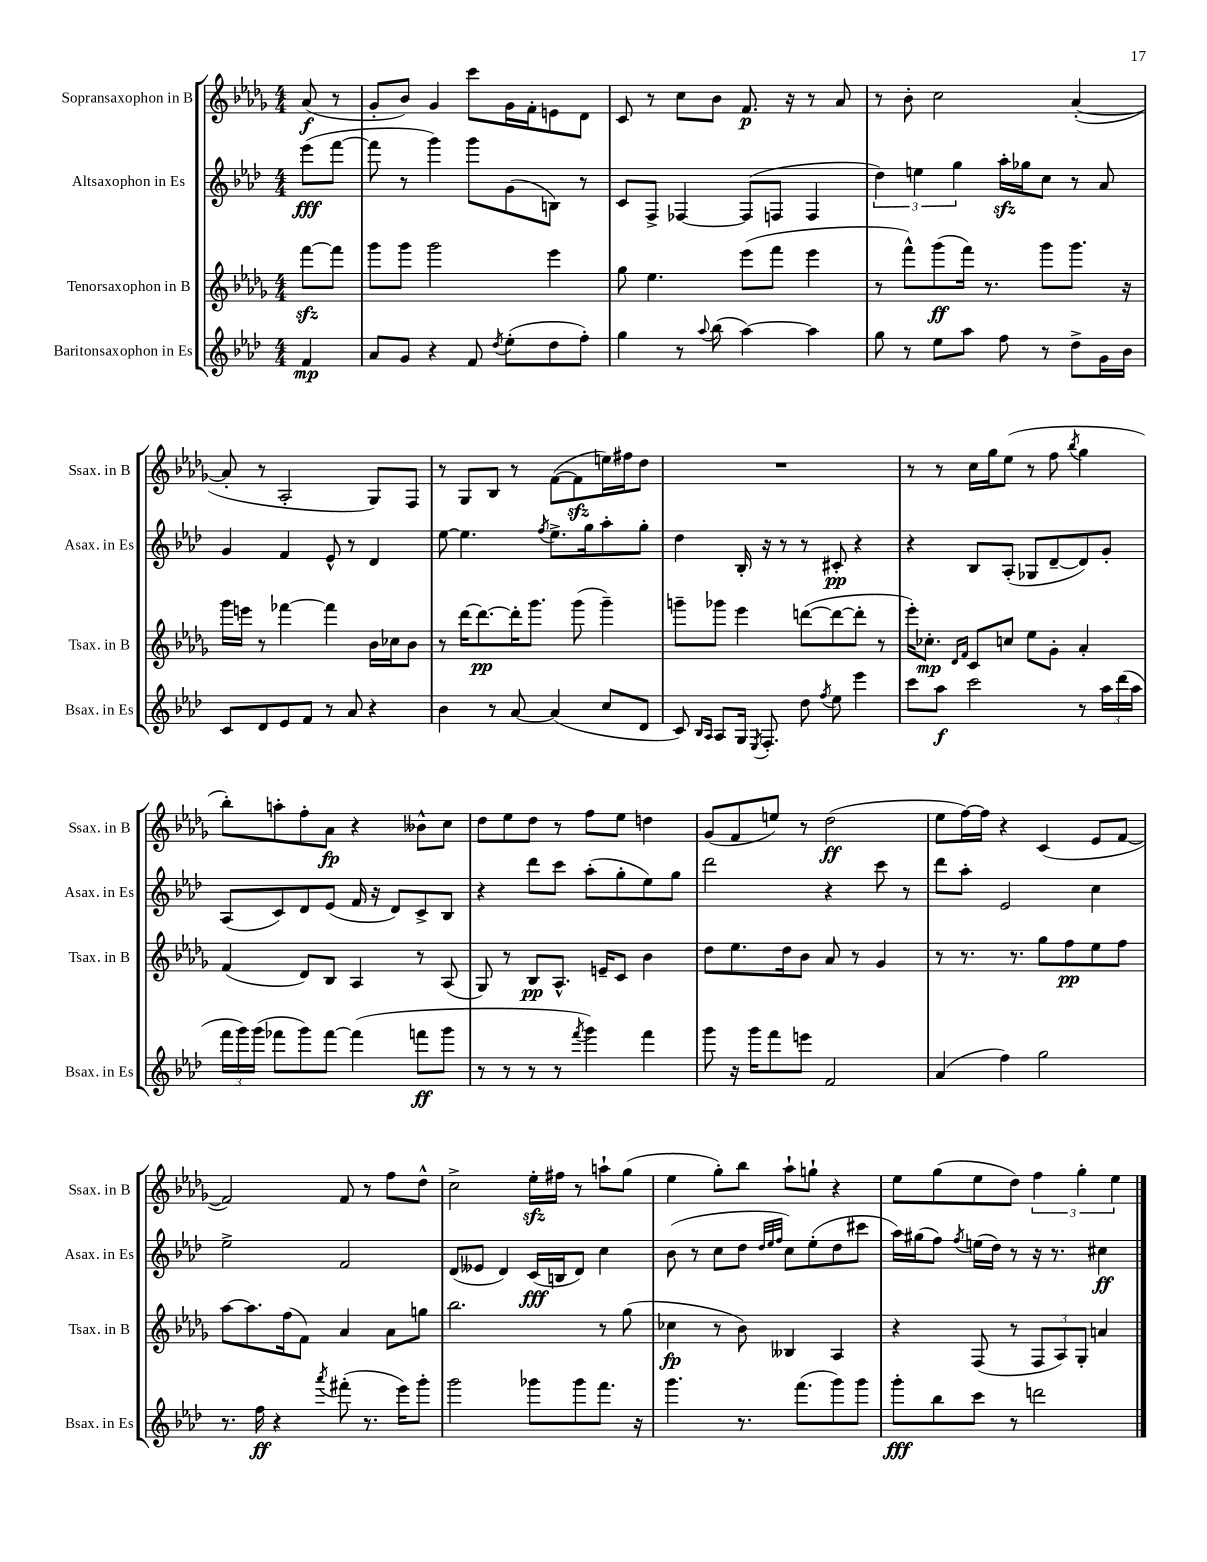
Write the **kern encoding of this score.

**kern	**kern	**kern	**kern
*staff4	*staff3	*staff2	*staff1
*clefG2	*clefG2	*clefG2	*clefG2
*k[b-e-a-d-]	*k[b-e-a-d-g-]	*k[b-e-a-d-]	*k[b-e-a-d-g-]
*M4/4	*M4/4	*M4/4	*M4/4
4f	[8fff	(8eee-	(8a-
.	8fff]	[8fff	8r
=	=	=	=
8a-	8ggg-	8fff]	8g-'
8g	8ggg-	8r	8b-)
4r	2ggg-	4ggg)	4g-
8f	.	8ggg	8ccc
8qdd-	.	.	.
(8ee-'	.	(8g	16g-
.	.	.	16f'
8dd-	4eee-	8B)	8e
8ff')	.	8r	8d-
=	=	=	=
4gg	8gg-	8c	8c
.	4.ee-	8F^	8r
8r	.	[4F-	8cc
8qqaa-	.	.	.
(8bb-	.	.	8b-
[4aa-)	(8eee-	(8F-]	8.f
.	8fff	8F	.
.	.	.	16r
4aa-]	4eee-	4F	8r
.	.	.	8a-
=	=	=	=
8gg	8r	6dd-)	8r
8r	8fff^^)	.	8b-'
.	.	6ee	.
8ee-	(8ggg-	.	2cc
.	.	6gg	.
8aa-	16fff)	.	.
.	8.r	.	.
8ff	.	16aa-'	.
.	.	16gg-	.
8r	8ggg-	8cc	.
8dd-^	8.ggg-	8r	([4a-'
16g	.	8a-	.
16b-	16r	.	.
=	=	=	=
8c	16ggg-	4g	8a-']
.	16eee	.	.
8d-	8r	.	8r
8e-	[4fff-	4f	2A-'
8f	.	.	.
8r	4fff-]	8e-^^	.
8a-	.	8r	.
4r	16b-	4d-	8G-)
.	16cc-	.	.
.	8b-	.	8F
=	=	=	=
4b-	8r	[8ee-	8r
.	[16ddd-	4.ee-]	8G-
.	8.ddd-_	.	.
8r	.	.	8B-
[8a-	16ddd-']	.	8r
.	8.ggg-	.	.
.	.	8qff	.
(4a-]	.	8.ee-^	([8f
.	(8ggg-	.	8f]
.	.	16gg	.
8cc	4ggg-~)	8aa-'	16ee)
.	.	.	16ff#
8d-	.	8gg'	8dd-
=	=	=	=
8c)	8ggg~	4dd-	1r
16qqB-	.	.	.
16qqA-	.	.	.
8A-	8ggg-	.	.
16G	4eee-	16B-'	.
8qE-	.	.	.
8.F'	.	16r	.
.	.	8r	.
8dd-	([8ddd	8r	.
8qff	.	.	.
8ee-	8ddd_	8c#'	.
4eee-	8ddd']	4r	.
.	8r	.	.
=	=	=	=
8ccc	16eee-')	4r	8r
.	8.cc-'	.	.
8aa-	.	.	8r
.	16qqd-	.	.
.	16qqf	.	.
2ccc	8c	8B-	16cc
.	.	.	16gg-
.	8cc	(8A-'	(8ee-
.	8ee-	8G-	8r
.	8g-'	[8d-~	8ff
.	.	.	8qbb-
8r	4a-'	8d-])	4gg-
24aa-	.	8g'	.
(24ddd-	.	.	.
24aa-	.	.	.
=	=	=	=
24fff	(4f	(8A-	8bb-')
24ggg)	.	.	.
(24ggg	.	.	.
8fff-	.	8c)	8aa'
8ggg)	8d-)	8d-	8ff'
[8fff-	8B-	(8e-	8a-
(4fff-]	4A-	16f	4r
.	.	16r	.
.	.	8d-)	.
8fff	8r	8c^	8b--^^
8ggg	(8A-	8B-	8cc
=	=	=	=
8r	8G-)	4r	8dd-
8r	8r	.	8ee-
8r	8B-	8ddd-	8dd-
8r	8.A-^^	8ccc	8r
8qfff	.	.	.
4ggg)	.	(8aa-'	8ff
.	16e~	.	.
.	8c	8gg'	8ee-
4fff	4b-	8ee-)	4dd
.	.	8gg	.
=	=	=	=
8ggg	8dd-	2ddd-	(8g-
16r	8.ee-	.	8f
16ggg	.	.	.
8fff	.	.	8ee)
.	16dd-	.	.
8eee	8b-	.	8r
2f	8a-	4r	(2dd-
.	8r	.	.
.	4g-	8ccc	.
.	.	8r	.
=	=	=	=
(4a-	8r	8ddd-	8ee-
.	8.r	8aa-'	[16ff)
.	.	.	16ff]
4ff)	.	2e-	4r
.	8.r	.	.
2gg	8gg-	.	(4c
.	8ff	.	.
.	8ee-	4cc	8e-
.	8ff	.	[8f
=	=	=	=
8.r	[8aa-	2ee-^	2f])
.	8.aa-]	.	.
16ff	.	.	.
4r	.	.	.
.	(16ff	.	.
.	8f)	.	.
8qaaa-	.	.	.
(8fff#'	4a-	2f	8f
8.r	.	.	8r
.	8a-	.	8ff
16eee-)	.	.	.
8ggg'	8gg	.	8dd-^^
=	=	=	=
2ggg	2.bb-	(8d-	2cc^
.	.	8e--	.
.	.	4d-)	.
8ggg-	.	(16c	16ee-'
.	.	16B	16ff#
8ggg-	.	8d-)	8r
8.fff	8r	4cc	8aa`
.	(8gg-	.	(8gg-
16r	.	.	.
=	=	=	=
4.ggg	4cc-	(8b-	4ee-
.	.	8r	.
.	8r	8cc	8gg-')
8.r	8b-)	8dd-	8bb-
.	.	32qqdd-	.
.	.	32qqee-	.
.	.	32qqff	.
.	4B--	8cc)	8aa-`
(8.fff	.	.	.
.	.	(8ee-'	8gg`
8ggg)	4A-	8dd-	4r
8ggg	.	8ccc#	.
=	=	=	=
8ggg'	4r	16aa-)	8ee-
.	.	(16gg#	.
8bb-	.	8ff)	(8gg-
.	.	8qff	.
8ccc	(8F	(16ee	8ee-
.	.	16dd-)	.
8r	8r	8r	8dd-)
2ddd	12F	16r	6ff
.	.	8.r	.
.	12A-)	.	.
.	12G-'	.	6gg-'
.	4a	4cc#	.
.	.	.	6ee-
==	==	==	==
*-	*-	*-	*-
